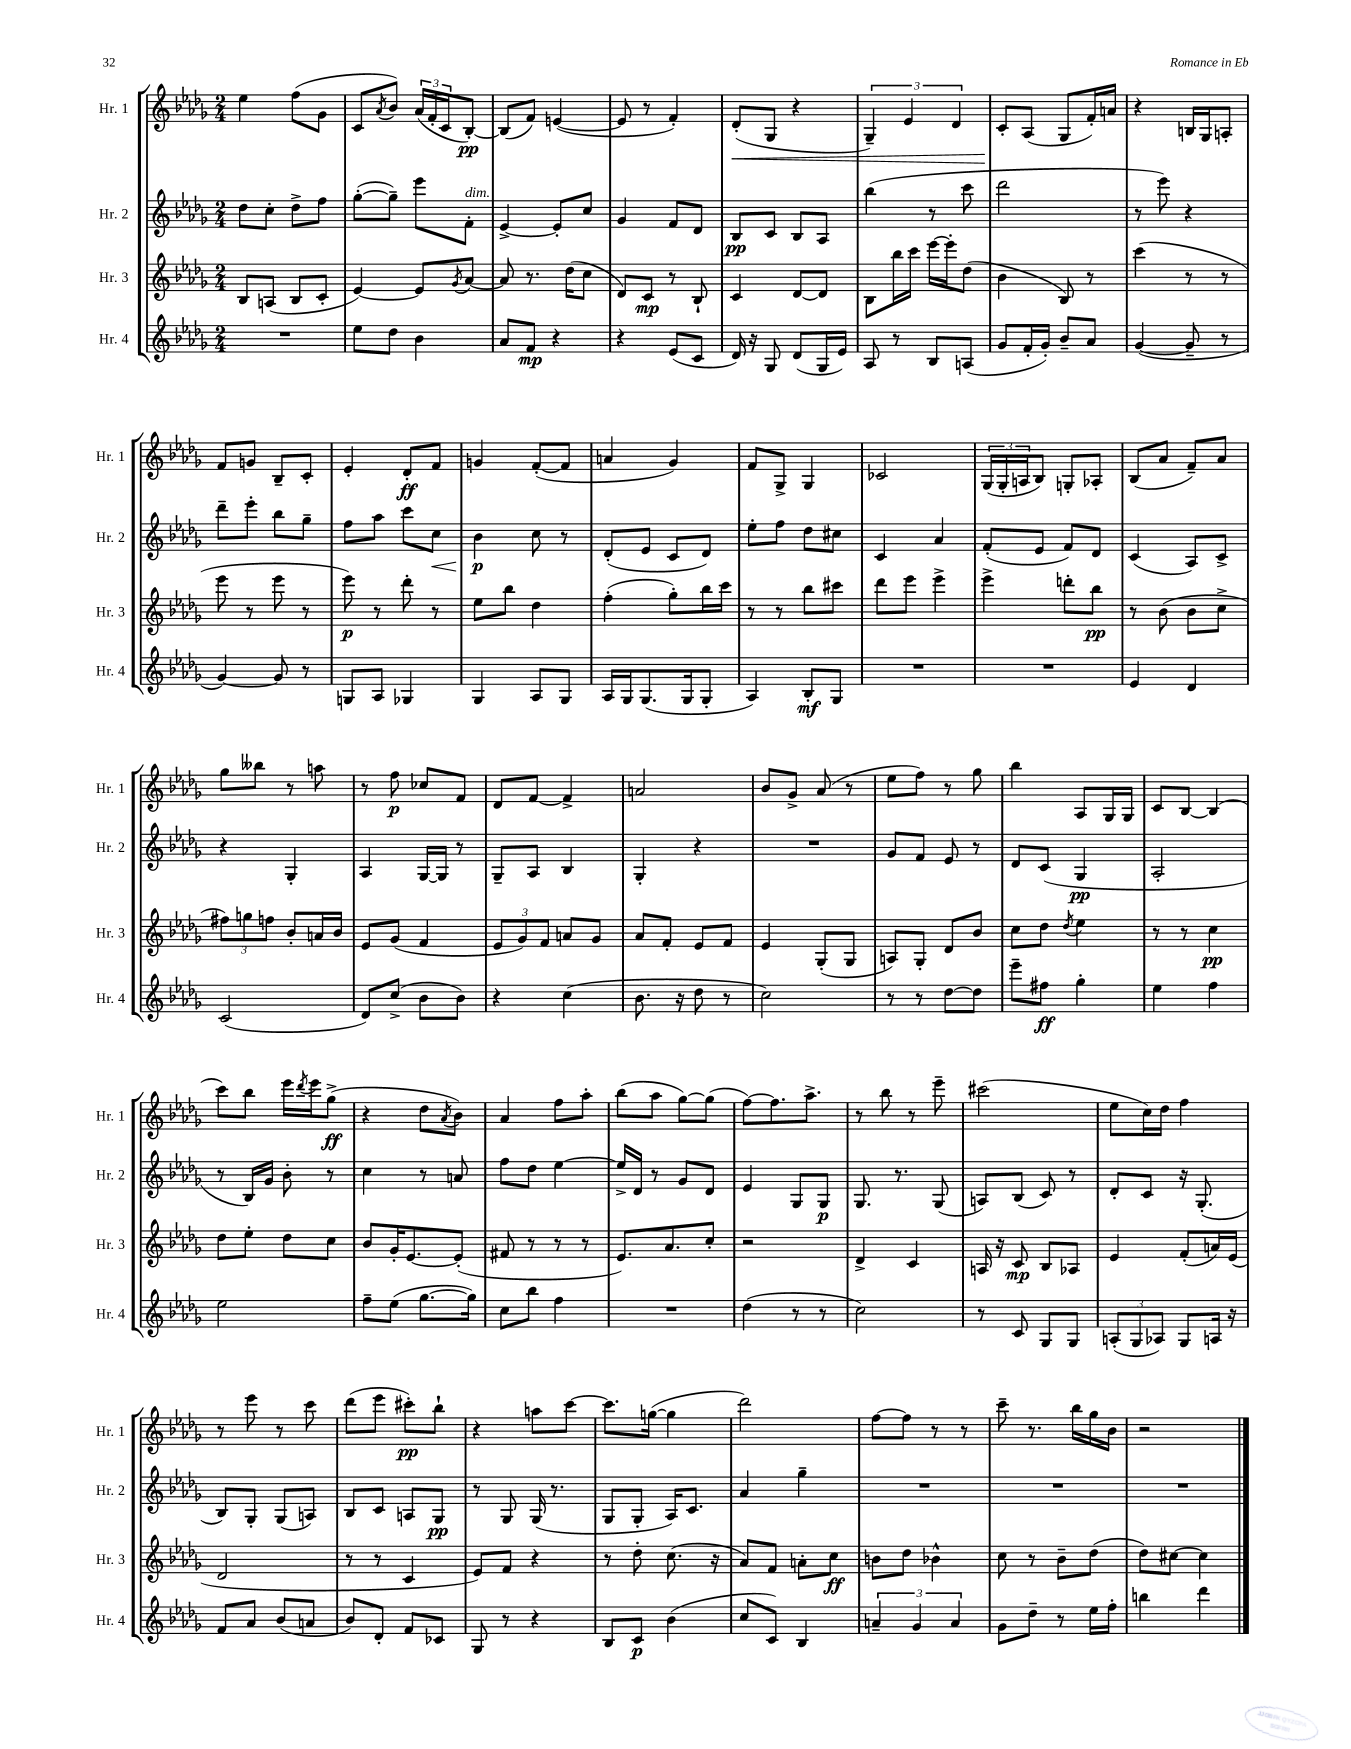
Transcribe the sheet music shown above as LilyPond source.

<<
\new StaffGroup <<
\new Staff = "s0" \with { instrumentName = "Hr. 1" shortInstrumentName = "Hr. 1" } {
    \clef treble \key des \major \numericTimeSignature \time 2/4
    ees''4 f''8( ges'8 |
    c'8 \acciaccatura { aes'8 } bes'8) \tuplet 3/2 { aes'16( f'16-. c'16 } bes8~-.\pp) |
    bes8( f'8) e'4~( |
    e'8 r8 f'4-.) |
    des'8-.\<( ges8 r4 |
    \tuplet 3/2 { ges4--) ees'4 des'4 } |
    c'8-.\! aes8( ges8 f'16-.) a'16 |
    r4 b16 ges16 a8-. |
    f'8 g'8 bes8-- c'8-. |
    ees'4-. des'8-.\ff f'8 |
    g'4 f'8~-.( f'8 |
    a'4 ges'4) |
    f'8 ges8-> ges4 |
    ces'2 |
    \tuplet 3/2 { ges16( ges16-. a16 } bes8) g8-. aes8-. |
    bes8( aes'8 f'8--) aes'8 |
    ges''8 beses''8 r8 a''8 |
    r8 f''8\p ces''8 f'8 |
    des'8 f'8~ f'4-> |
    a'2 |
    bes'8 ges'8-> aes'8( r8 |
    ees''8 f''8) r8 ges''8 |
    bes''4 aes8 ges16 ges16 |
    c'8 bes8~ bes4( |
    c'''8) bes''8 ees'''16 \acciaccatura { des'''8 } ees'''16 ges''8->\ff( |
    r4 des''8 \acciaccatura { aes'8 } bes'8) |
    aes'4 f''8 aes''8-. |
    bes''8( aes''8 ges''8~) ges''8( |
    f''8~) f''8. aes''8.-> |
    r8 bes''8 r8 ees'''8-- |
    cis'''2( |
    ees''8 c''16) des''16 f''4 |
    r8 ees'''8 r8 c'''8 |
    des'''8( ees'''8 cis'''8-.\pp) bes''8-! |
    r4 a''8 c'''8~ |
    c'''8. g''16~( g''4 |
    des'''2) |
    f''8~ f''8 r8 r8 |
    c'''8-- r8. bes''16 ges''16 bes'16 |
    r2 \bar "|." |
}
\new Staff = "s1" \with { instrumentName = "Hr. 2" shortInstrumentName = "Hr. 2" } {
    \clef treble \key des \major \numericTimeSignature \time 2/4
    des''8 c''8-. des''8-> f''8 |
    ges''8~-.( ges''8--) ees'''8 f'8-.^\markup { \italic "dim." } |
    ees'4~-> ees'8-. c''8 |
    ges'4 f'8 des'8 |
    bes8\pp c'8 bes8 aes8 |
    bes''4( r8 c'''8 |
    des'''2 |
    r8 ees'''8) r4 |
    des'''8-- ees'''8-. bes''8 ges''8-- |
    f''8 aes''8 c'''8 c''8\< |
    bes'4\p\! c''8 r8 |
    des'8-.( ees'8 c'8 des'8) |
    ees''8-. f''8 des''8 cis''8 |
    c'4 aes'4 |
    f'8-.( ees'8 f'8) des'8 |
    c'4( aes8) c'8-> |
    r4 ges4-. |
    aes4 ges16~ ges16 r8 |
    ges8-- aes8 bes4 |
    ges4-. r4 |
    R2 |
    ges'8 f'8 ees'8 r8 |
    des'8 c'8( ges4\pp |
    aes2-. |
    r8 bes16) ges'16 bes'8-. r8 |
    c''4 r8 a'8 |
    f''8 des''8 ees''4~ |
    ees''16-> des'16 r8 ges'8 des'8 |
    ees'4 ges8 ges8\p |
    ges8. r8. ges8( |
    a8) bes8( c'8) r8 |
    des'8-. c'8 r16 ges8.-.( |
    bes8) ges8-. ges8( a8) |
    bes8 c'8 a8 ges8\pp |
    r8 ges8 ges16( r8. |
    ges8 ges8-. aes16) c'8. |
    aes'4 ges''4-- |
    R2 |
    R2 |
    R2 \bar "|." |
}
\new Staff = "s2" \with { instrumentName = "Hr. 3" shortInstrumentName = "Hr. 3" } {
    \clef treble \key des \major \numericTimeSignature \time 2/4
    bes8 a8( bes8 c'8-. |
    ees'4~) ees'8 \acciaccatura { ges'8 } aes'8~ |
    aes'8 r8. des''16( c''8 |
    des'8) c'8\mp r8 bes8-! |
    c'4 des'8~ des'8 |
    bes8 bes''16 c'''16 ees'''16~ ees'''16-. des''8( |
    bes'4 bes8) r8 |
    c'''4( r8 r8 |
    ees'''8 r8 ees'''8 r8 |
    ees'''8\p) r8 des'''8-. r8 |
    ees''8 bes''8 des''4 |
    f''4-.( ges''8-.) bes''16 c'''16 |
    r8 r8 bes''8 cis'''8 |
    des'''8 ees'''8 ees'''4-> |
    ees'''4-> d'''8-. bes''8\pp |
    r8 bes'8( bes'8 c''8-> |
    \tuplet 3/2 { fis''8) g''8 f''8 } bes'8-. a'16 bes'16 |
    ees'8 ges'8( f'4 |
    \tuplet 3/2 { ees'8 ges'8) f'8 } a'8 ges'8 |
    aes'8 f'8-. ees'8 f'8 |
    ees'4 ges8-.( ges8 |
    a8) ges8-. des'8 bes'8 |
    c''8 des''8 \acciaccatura { des''8 } ees''4 |
    r8 r8 c''4\pp |
    des''8 ees''8-. des''8 c''8 |
    bes'8 ges'16-. ees'8.~ ees'8-.( |
    fis'8 r8 r8 r8 |
    ees'8.) aes'8. c''8-. |
    r2 |
    des'4-> c'4 |
    a16 r16 c'8\mp bes8 aes8 |
    ees'4 f'8-.( a'16) ees'16( |
    des'2 |
    r8 r8 c'4 |
    ees'8) f'8 r4 |
    r8 des''8-. c''8.( r16 |
    aes'8) f'8 a'8-. c''8\ff |
    b'8 des''8 bes'4-^ |
    c''8 r8 bes'8-- des''8( |
    des''8) cis''8~ cis''4 \bar "|." |
}
\new Staff = "s3" \with { instrumentName = "Hr. 4" shortInstrumentName = "Hr. 4" } {
    \clef treble \key des \major \numericTimeSignature \time 2/4
    R2 |
    ees''8 des''8 bes'4 |
    aes'8 f'8\mp r4 |
    r4 ees'8( c'8 |
    des'16) r16 ges8 des'8( ges16 ees'16) |
    aes8 r8 bes8 a8( |
    ges'8 f'16-. ges'16-.) bes'8-- aes'8 |
    ges'4~( ges'8-- r8 |
    ges'4~) ges'8 r8 |
    g8 aes8 ges4 |
    ges4 aes8 ges8 |
    aes16 ges16 ges8.( ges16 ges8-. |
    aes4) bes8-.\mf ges8 |
    R2 |
    R2 |
    ees'4 des'4 |
    c'2( |
    des'8) c''8->( bes'8 bes'8) |
    r4 c''4( |
    bes'8. r16 des''8 r8 |
    c''2) |
    r8 r8 des''8~ des''8 |
    ees'''8-- fis''8\ff ges''4-. |
    ees''4 f''4 |
    ees''2 |
    f''8-- ees''8( ges''8.~ ges''16) |
    c''8 bes''8 f''4 |
    R2 |
    des''4( r8 r8 |
    c''2) |
    r8 c'8 ges8 ges8 |
    \tuplet 3/2 { a8-.( ges8 aes8) } ges8 a16 r16 |
    f'8 aes'8 bes'8( a'8 |
    bes'8) des'8-. f'8 ces'8 |
    ges8 r8 r4 |
    bes8 c'8\p bes'4( |
    c''8 c'8) bes4 |
    \tuplet 3/2 { a'4-- ges'4 a'4 } |
    ges'8 des''8-- r8 ees''16 f''16-. |
    b''4 des'''4 \bar "|." |
}
>>
>>
\layout { \context { \Score \remove "Bar_number_engraver" } }
